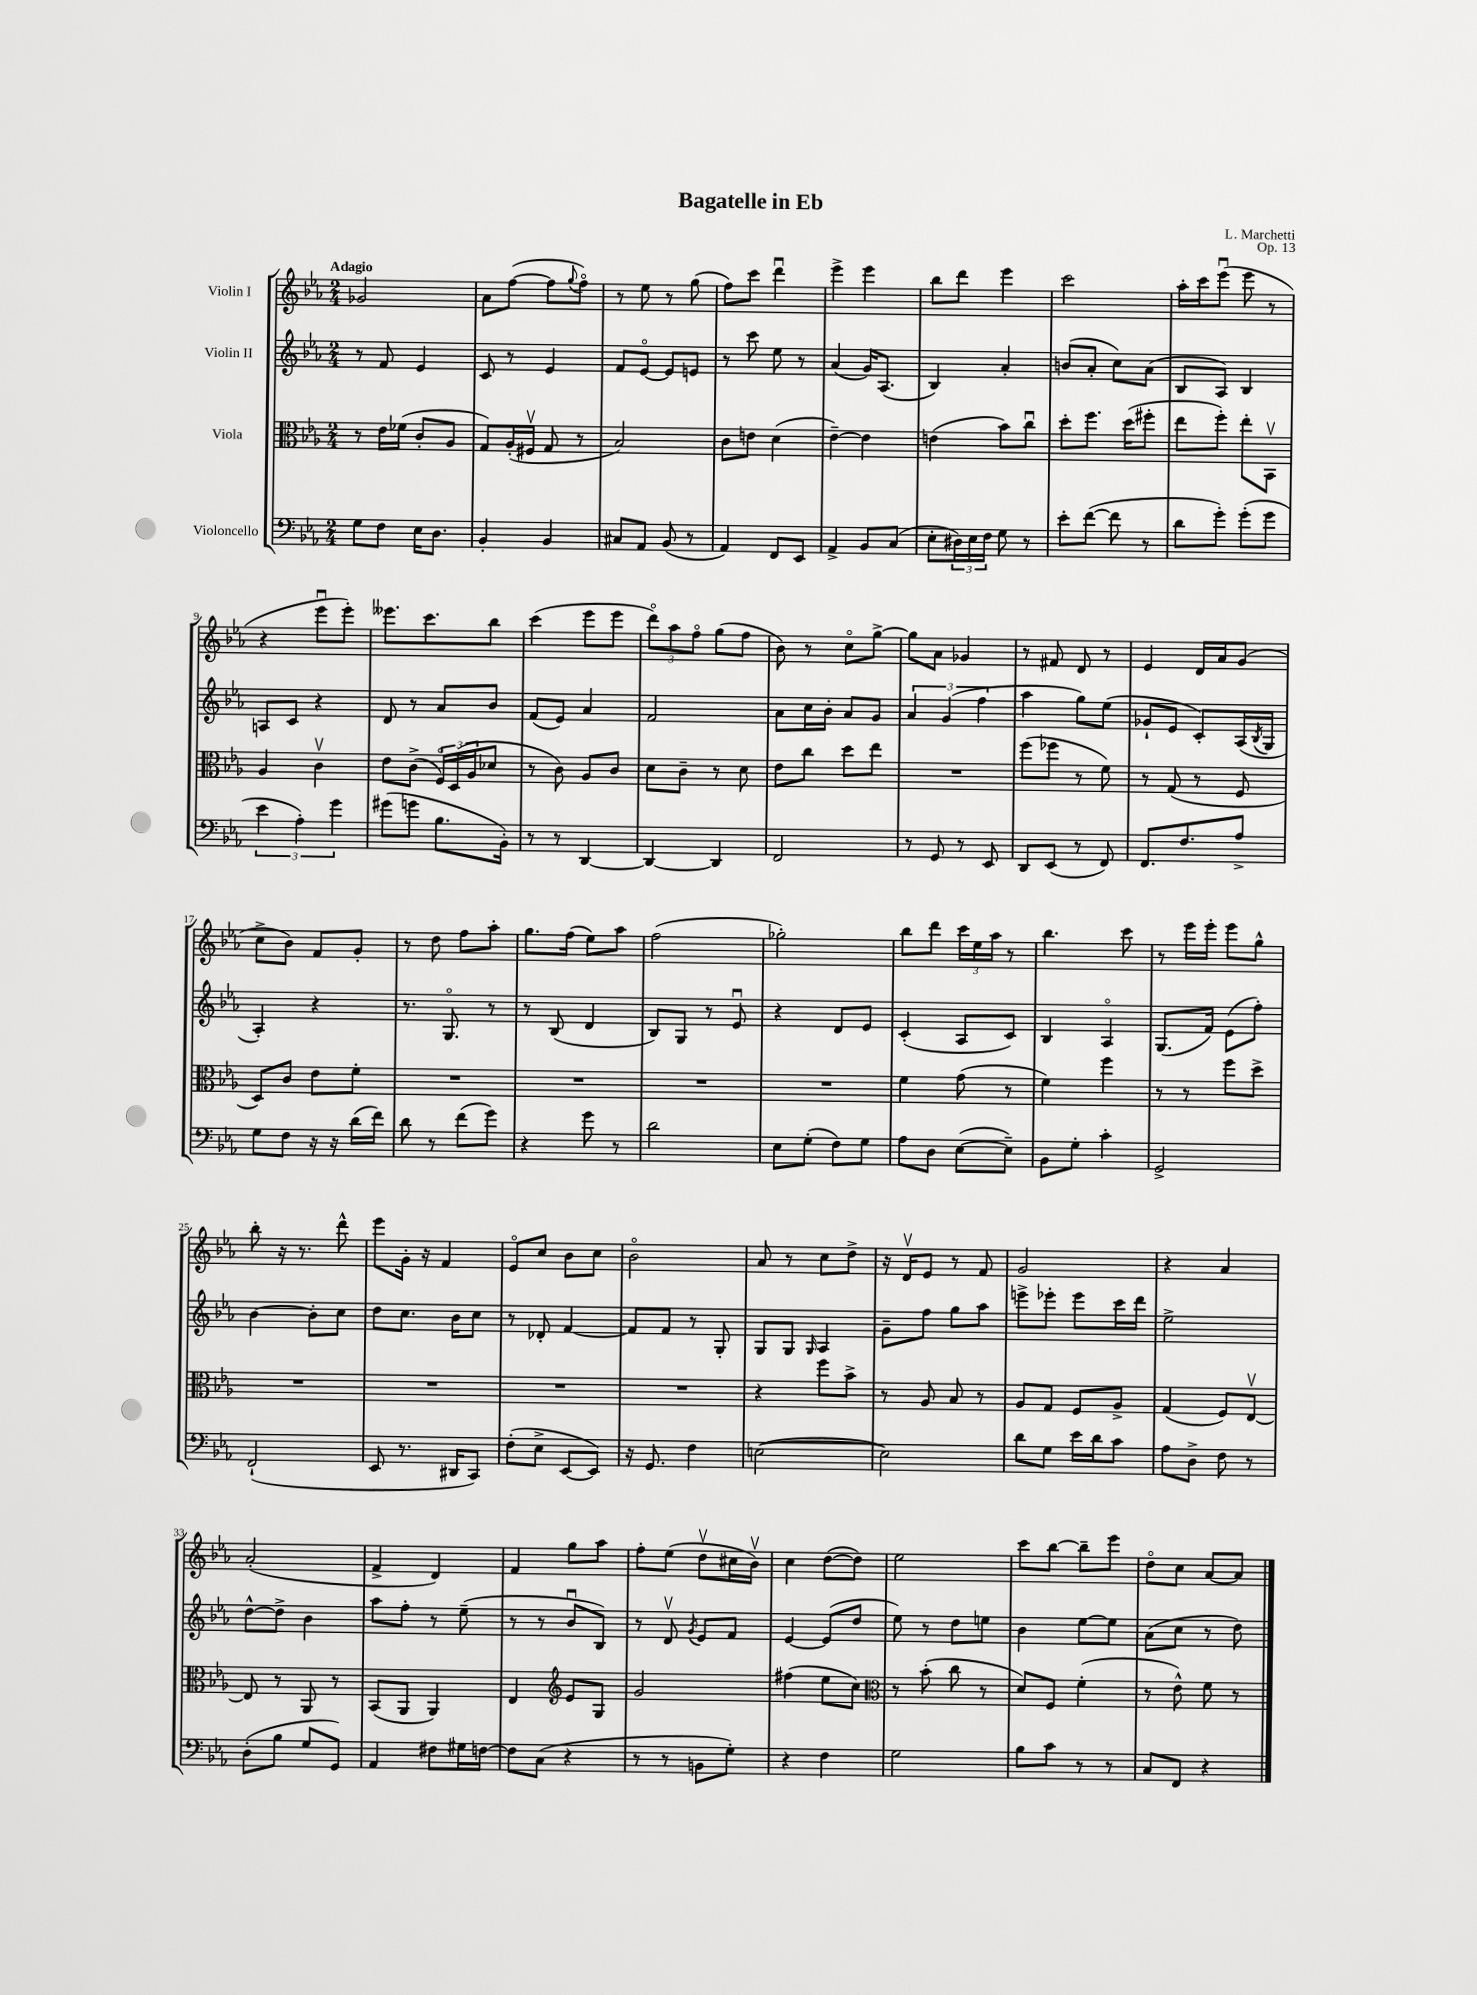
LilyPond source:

\header { title = "Bagatelle in Eb" composer = "L. Marchetti" opus = "Op. 13" }
<<
\new StaffGroup <<
\new Staff = "s0" \with { instrumentName = "Violin I" } {
    \clef treble \key ees \major \numericTimeSignature \time 2/4 \tempo "Adagio"
    ges'2 |
    aes'8 f''8~( f''8 \appoggiatura { g''8 } f''8\flageolet) |
    r8 ees''8 r8 g''8( |
    f''8) c'''8 d'''4\downbow |
    ees'''4-> ees'''4 |
    bes''8 d'''8 ees'''4 |
    c'''2 |
    aes''16-. c'''16 ees'''8\downbow( ees'''8 r8 |
    r4 ees'''8\downbow ees'''8-.) |
    eeses'''8. c'''8. bes''8 |
    c'''4( ees'''8 ees'''8 |
    \tuplet 3/2 { d'''8\flageolet) aes''8 f''8\flageolet } g''8( f''8 |
    bes'8) r8 c''8\flageolet g''8~-> |
    g''8 aes'8 ges'4 |
    r8 fis'8 d'8 r8 |
    ees'4 d'16 aes'16 g'8( |
    c''8-> bes'8) f'8 g'8-. |
    r8 d''8 f''8 aes''8-. |
    g''8. f''16( ees''8) aes''8 |
    f''2( |
    ges''2-.) |
    bes''8 d'''8 \tuplet 3/2 { c'''16 ees''16 aes''16 } r8 |
    bes''4. c'''8 |
    r8 ees'''16 ees'''16-. ees'''8 g''8-^ |
    bes''8-. r16 r8. d'''8-^ |
    ees'''8 g'16-. r16 f'4 |
    ees'8\flageolet c''8 bes'8 c''8 |
    bes'2\flageolet |
    aes'8 r8 c''8 d''8-> |
    r16 d'16\upbow ees'8 r8 f'8 |
    g'2 |
    r4 aes'4 |
    aes'2-.( |
    f'4-> d'4) |
    f'4 g''8 aes''8 |
    f''8-. ees''8( d''8\upbow cis''16 bes'16\upbow) |
    c''4 d''8~( d''8) |
    ees''2 |
    c'''8 bes''8~ bes''8-- ees'''8 |
    d''8\flageolet c''8 aes'8~ aes'8 \bar "|." |
}
\new Staff = "s1" \with { instrumentName = "Violin II" } {
    \clef treble \key ees \major \numericTimeSignature \time 2/4
    r8 f'8 ees'4 |
    c'8 r8 ees'4 |
    f'8 ees'8~\flageolet ees'8 e'8 |
    r8 c'''8 ees''8 r8 |
    aes'4( g'16) aes8.( |
    bes4) aes'4-. |
    b'8( aes'8-. c''8) aes'8( |
    bes8 aes8) bes4 |
    a8 c'8 r4 |
    d'8 r8 aes'8 bes'8 |
    f'8( ees'8) aes'4 |
    f'2 |
    aes'8 c''16 bes'16-. aes'8 g'8 |
    \tuplet 3/2 { aes'4 g'4( f''4 } |
    aes''4 g''8) ees''8( |
    ges'8-! ees'8 c'8-.) aes16( \acciaccatura { bes8 } g16 |
    aes4-.) r4 |
    r8. g8.\flageolet r8 |
    r8 bes8( d'4 |
    bes8) g8 r8 ees'8\downbow |
    r4 d'8 ees'8 |
    c'4-.( aes8 c'8) |
    bes4 aes4\flageolet |
    g8.( f'16) ees'8( f''8-.) |
    bes'4~ bes'8-. c''8 |
    d''8 c''8. bes'16 c''8 |
    r8 des'8-. f'4~ |
    f'8 f'8 r8 g8-. |
    g8 g8 \grace { g16 } aes4 |
    g'8-- f''8 g''8 aes''8 |
    e'''8-> ees'''8-. ees'''8 c'''16 d'''16 |
    ees''2-> |
    d''8~-^ d''8-> bes'4 |
    aes''8 f''8-. r8 ees''8--( |
    r8 r8 bes'8\downbow bes8) |
    r8 d'8\upbow \acciaccatura { g'8 } ees'8 f'8 |
    ees'4~ ees'8( d''8 |
    ees''8) r8 d''8 e''8 |
    bes'4 ees''8~ ees''8 |
    aes'8( c''8 r8 d''8) \bar "|." |
}
\new Staff = "s2" \with { instrumentName = "Viola" } {
    \clef alto \key ees \major \numericTimeSignature \time 2/4
    r8 ees'16 fes'16( c'8-. aes8 |
    g8) aes16-.( fis16\upbow g8 r8 |
    bes2) |
    c'8 e'8 d'4( |
    ees'4~--) ees'4 |
    e'4( bes'8) c''8\downbow |
    d''8-. f''8. d''16( fis''8-. |
    ees''8 f''8-.) ees''8-. bes,8\upbow |
    aes4 c'4\upbow |
    ees'8 c'8->( \tuplet 3/2 { f16\flageolet) d16( aes16 } des'8 |
    r8 c'8) aes8 c'8 |
    d'8 c'8-- r8 d'8 |
    ees'8 c''8 d''8 ees''8 |
    R2 |
    f''8( fes''8 r8 f'8) |
    r8 g8( r8 f8 |
    d8) c'8 ees'8 f'8-. |
    R2 |
    R2 |
    R2 |
    R2 |
    f'4 g'8( r8 |
    f'4) f''4 |
    r8 r8 f''8 d''8-> |
    R2 |
    R2 |
    R2 |
    R2 |
    r4 f''8 bes'8-> |
    r8 aes8 bes8 r8 |
    aes8 g8 f8 aes8-> |
    g4( f8) ees8~\upbow |
    ees8 r8 aes,8 r8 |
    bes,8( aes,8 aes,4) |
    ees4 \clef treble ees'8 g8 |
    g'2 |
    fis''4( ees''8 c''8) |
    \clef alto r8 bes'8-.( c''8 r8 |
    d'8) f8 f'4-.( |
    r8 ees'8-^) f'8 r8 \bar "|." |
}
\new Staff = "s3" \with { instrumentName = "Violoncello" } {
    \clef bass \key ees \major \numericTimeSignature \time 2/4
    g8 f8 ees16 d8. |
    bes,4-. bes,4 |
    cis8 aes,8 bes,8( r8 |
    aes,4) f,8 ees,8 |
    aes,4-> bes,8 c8( |
    ees8-. \tuplet 3/2 { dis16) ees16 f16 } g8 r8 |
    ees'8-. f'8~( f'8 r8 |
    d'8 g'8-.) g'8-.( g'8 |
    \tuplet 3/2 { ees'4 aes4-.) g'4 } |
    gis'8( g'8 bes8. bes,16-.) |
    r8 r8 d,4~ |
    d,4~ d,4 |
    f,2 |
    r8 g,8 r8 ees,8 |
    d,8 ees,8( r8 f,8) |
    f,8. f8. aes8-> |
    g8 f8 r16 r16 d'16( f'16) |
    d'8 r8 f'8( g'8) |
    r4 g'8 r8 |
    d'2 |
    ees8 g8-.( f8) g8 |
    aes8 d8 ees8~( ees8--) |
    bes,8 g8-. c'4-. |
    g,2-> |
    f,2-!( |
    ees,8 r8. dis,16 c,8) |
    f8-.( ees8-> ees,8~ ees,8) |
    r16 g,8. f4 |
    e2~( |
    e2) |
    d'8 g8 ees'16 d'16 c'8 |
    aes8 d8-> f8 r8 |
    d8-.( bes8 g8 g,8) |
    aes,4 fis8 gis16 f16~ |
    f8 c8( r4 |
    r8 r8 b,8 g8-.) |
    r4 f4 |
    g2 |
    bes8 c'8 r8 r8 |
    c8 f,8 r4 \bar "|." |
}
>>
>>
